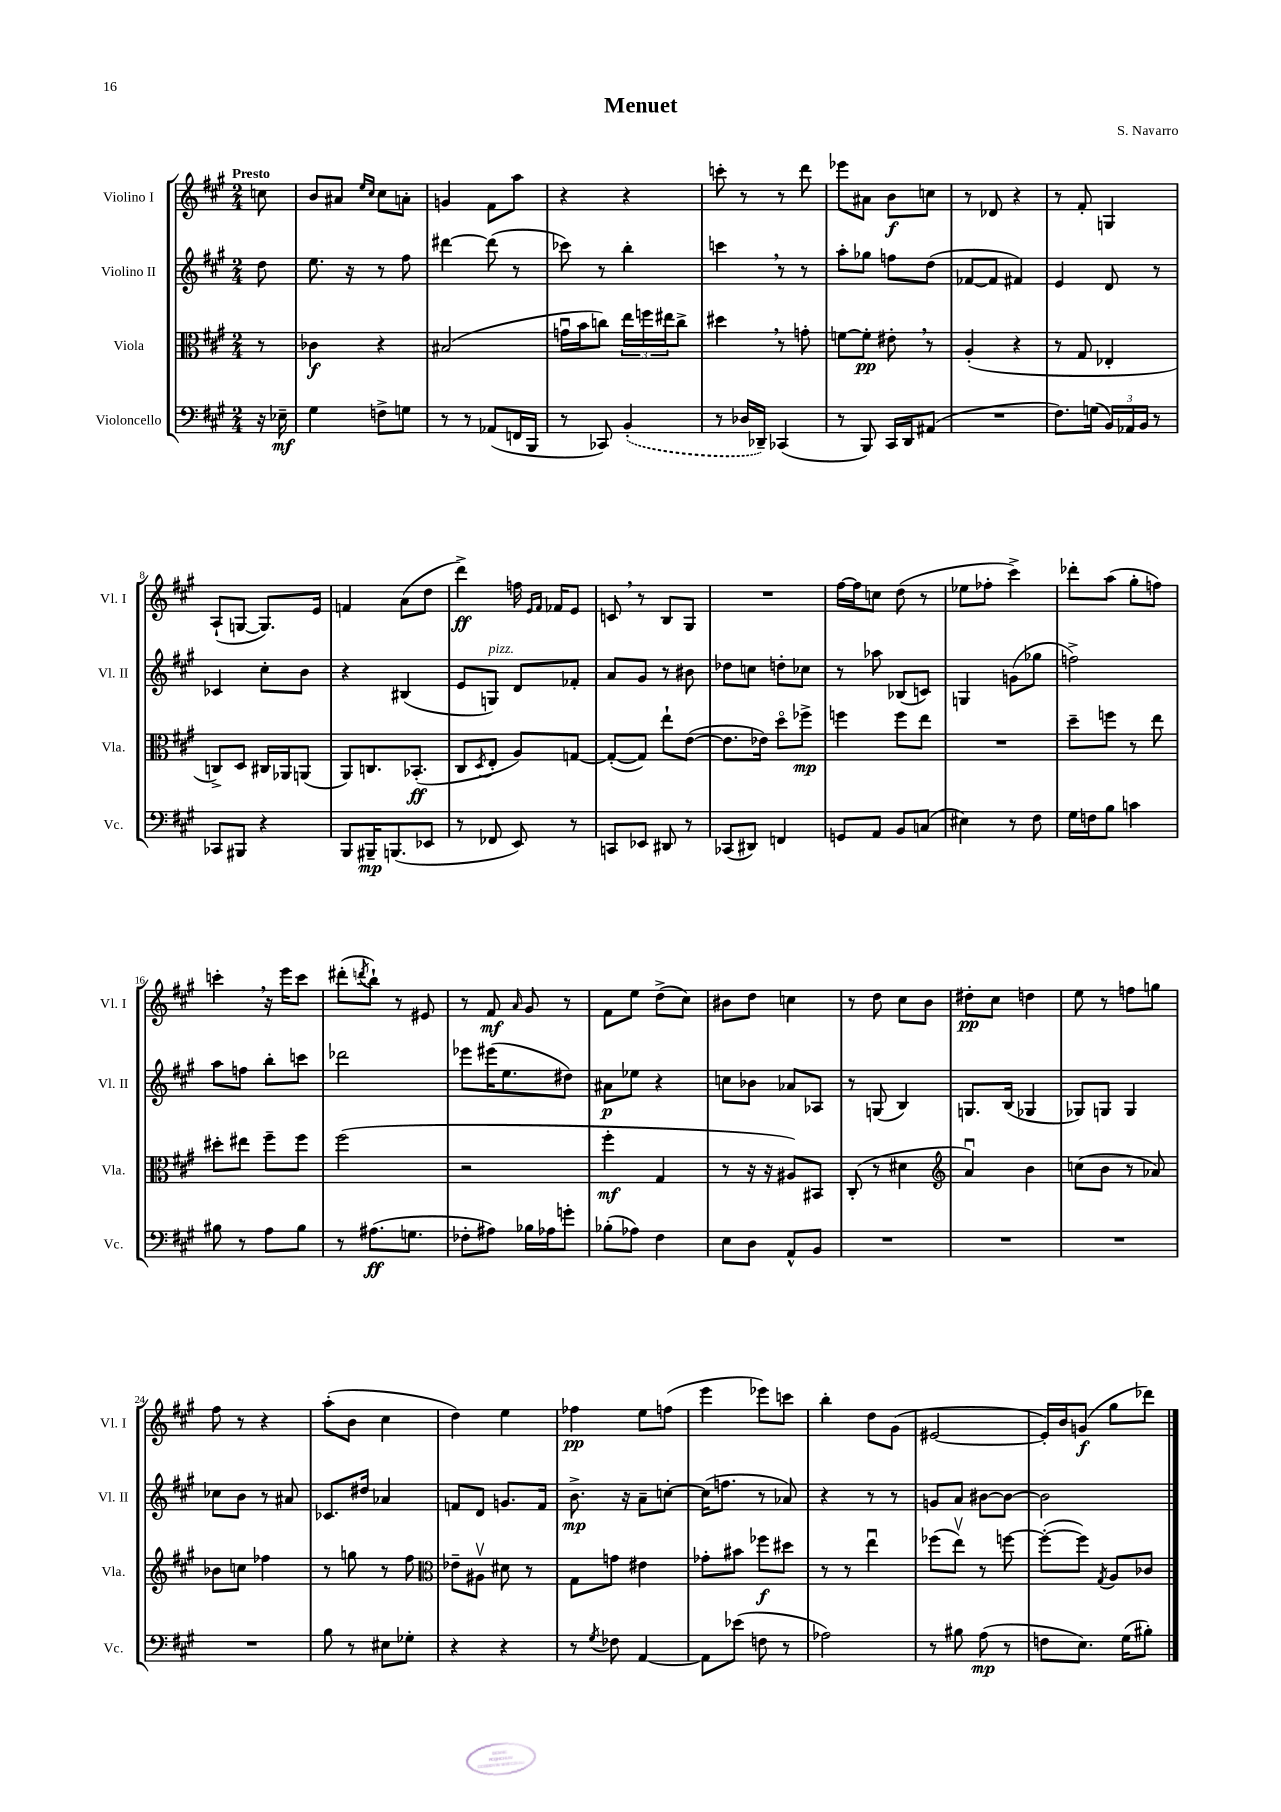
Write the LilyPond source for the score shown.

\header { title = "Menuet" composer = "S. Navarro" }
<<
\new StaffGroup <<
\new Staff = "s0" \with { instrumentName = "Violino I" shortInstrumentName = "Vl. I" } {
    \clef treble \key a \major \numericTimeSignature \time 2/4 \partial 8 \tempo "Presto"
    c''8 |
    b'8 ais'8 \grace { e''16 cis''16 } cis''8 a'8-. |
    g'4 fis'8 a''8 |
    r4 r4 |
    c'''8-. r8 r8 d'''8 |
    ees'''8 ais'8 b'8\f c''8 |
    r8 des'8 r4 |
    r8 fis'8-. g4 |
    a8-!( g8~ g8.) e'16 |
    f'4 a'8( d''8 |
    d'''4->\ff) f''16 \grace { e'16 fis'16 } fes'16 e'8 |
    c'8 \breathe r8 b8 gis8 |
    R2 |
    fis''16~ fis''16 c''8 d''8( r8 |
    ees''8 fes''8-. cis'''4->) |
    des'''8-. a''8( gis''8-. f''8) |
    c'''4-. \breathe r16 e'''16 c'''8 |
    dis'''8-.( \acciaccatura { d'''8 } b''8-!) r8 eis'8 |
    r8 fis'8\mf \grace { a'16 } gis'8 r8 |
    fis'8 e''8 d''8->( cis''8) |
    bis'8 d''8 c''4 |
    r8 d''8 cis''8 b'8 |
    dis''8-.\pp cis''8 d''4 |
    e''8 r8 f''8 g''8 |
    fis''8 r8 r4 |
    a''8-.( b'8 cis''4 |
    d''4) e''4 |
    fes''4\pp e''8 f''8( |
    e'''4 ees'''8) c'''8 |
    b''4-. d''8 gis'8( |
    eis'2~ |
    eis'16-.) b'16 g'8\f( gis''8 des'''8) \bar "|." |
}
\new Staff = "s1" \with { instrumentName = "Violino II" shortInstrumentName = "Vl. II" } {
    \clef treble \key a \major \numericTimeSignature \time 2/4 \partial 8
    d''8 |
    e''8. r16 r8 fis''8 |
    dis'''4~ dis'''8( r8 |
    ces'''8) r8 b''4-. |
    c'''4 \breathe r8 r8 |
    a''8-. ges''8 f''8 d''8( |
    fes'8~ fes'8 fis'4) |
    e'4 d'8 r8 |
    ces'4 cis''8-. b'8 |
    r4 bis4( |
    e'8 g8^\markup { \italic "pizz." }) d'8 fes'8-. |
    a'8 gis'8 r8 bis'8 |
    des''8 c''8 d''8-. ces''8 |
    r8 aes''8 bes8( c'8) |
    g4 g'8( ges''8 |
    f''2->) |
    a''8 f''8 b''8-. c'''8 |
    des'''2 |
    ees'''8 eis'''16( e''8. dis''8) |
    ais'8\p ees''8 r4 |
    c''8 bes'8 aes'8 aes8 |
    r8 g8( b4) |
    g8. b16( ges4 |
    ges8) g8 g4 |
    ces''8 b'8 r8 ais'8 |
    ces'8. dis''16 aes'4 |
    f'8 d'8 g'8. f'16 |
    b'8.->\mp r16 a'8-- c''8~-. |
    c''16( f''8. r8 aes'8) |
    r4 r8 r8 |
    g'8 a'8 bis'8~ bis'8~ |
    bis'2 \bar "|." |
}
\new Staff = "s2" \with { instrumentName = "Viola" shortInstrumentName = "Vla." } {
    \clef alto \key a \major \numericTimeSignature \time 2/4 \partial 8
    r8 |
    ces'4\f r4 |
    bis2( |
    g'16\downbow b'16 c''8) \tuplet 3/2 { e''16 f''16 eis''16 } c''8-> |
    dis''4 \breathe r8 g'8-. |
    f'8~ f'8-.\pp eis'8-. \breathe r8 |
    a4-.( r4 |
    r8 gis8 ees4-. |
    c8->) d8 cis16 aes,16 a,8( |
    a,8) c8. bes,8.-.\ff( |
    cis8 \acciaccatura { d8 } e8-. a8) g8~ |
    g8~-.( g8) e''8-! e'8~( |
    e'8. ees'16) d''8\flageolet fes''8->\mp |
    f''4 f''8 e''8 |
    R2 |
    d''8-- f''8 r8 e''8 |
    dis''8-. eis''8 fis''8-- fis''8 |
    fis''2( |
    r2 |
    fis''4-.\mf gis4 |
    r8 r16 r16 ais8) bis,8 |
    cis8-.( r8 dis'4 |
    \clef treble a'4\downbow) b'4 |
    c''8( b'8 r8 aes'8) |
    bes'8 c''8 fes''4 |
    r8 g''8 r8 fis''8 |
    \clef alto ees'8-- ais8\upbow dis'8 r8 |
    gis8 g'8 eis'4 |
    ges'8-. bis'8 fes''8\f dis''8 |
    r8 r8 e''4\downbow |
    fes''8( e''8\upbow) r8 f''8~ |
    f''8~-.( f''8) \acciaccatura { gis8 } a8 ces'8 \bar "|." |
}
\new Staff = "s3" \with { instrumentName = "Violoncello" shortInstrumentName = "Vc." } {
    \clef bass \key a \major \numericTimeSignature \time 2/4 \partial 8
    r16 ees16--\mf |
    gis4 f8-> g8 |
    r8 r8 aes,8( f,16 b,,16 |
    r8 ces,8) \once \slurDashed b,4-.( |
    r8 des16 des,16--) ces,4( |
    r8 b,,8) cis,16 d,16 ais,8( |
    R2 |
    fis8.) g16( \tuplet 3/2 { b,16) aes,16 b,16 } r8 |
    ces,8 bis,,8 r4 |
    b,,8 bis,,16--\mp b,,8.( ees,8 |
    r8 fes,8 e,8) r8 |
    c,8 ees,8 dis,8 r8 |
    ces,8( dis,8) f,4 |
    g,8 a,8 b,8 c8( |
    eis4) r8 fis8 |
    gis16 f16 b8 c'4 |
    bis8 r8 a8 bis8 |
    r8 ais8.\ff( g8. |
    fes8-. ais8) bes16 aes16 g'8-. |
    bes8-.( aes8) fis4 |
    e8 d8 a,8-^ b,8 |
    R2 |
    R2 |
    R2 |
    R2 |
    b8 r8 eis8 ges8-. |
    r4 r4 |
    r8 \acciaccatura { gis8 } fes8 a,4~ |
    a,8 ees'8( f8 r8 |
    aes2) |
    r8 bis8 a8\mp( r8 |
    f8 e8.) gis16( bis8-.) \bar "|." |
}
>>
>>
